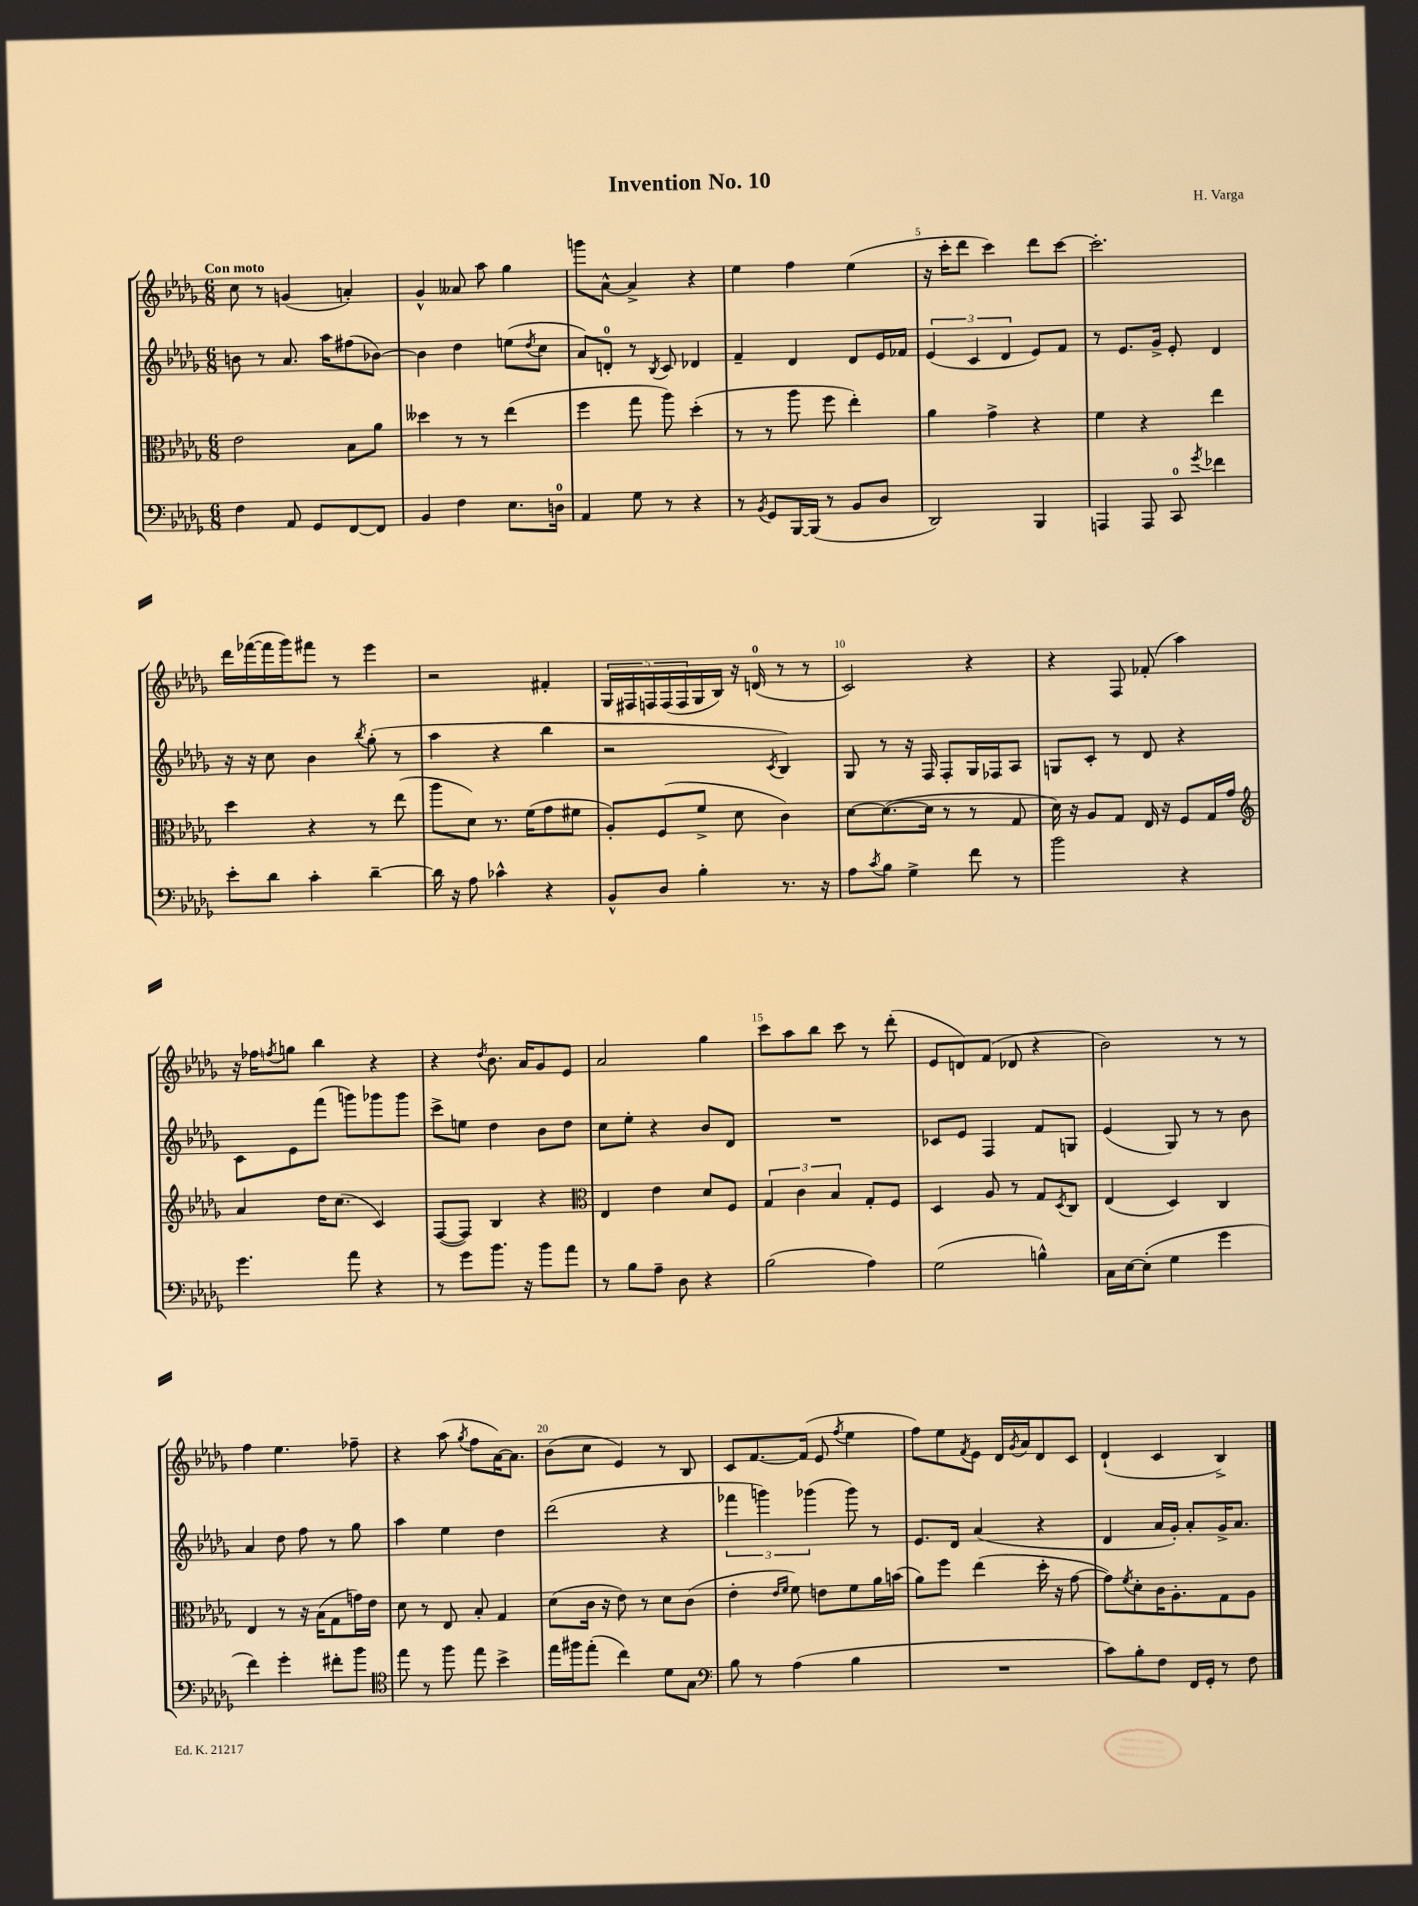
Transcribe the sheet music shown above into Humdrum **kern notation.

**kern	**kern	**kern	**kern
*staff4	*staff3	*staff2	*staff1
*clefF4	*clefC3	*clefG2	*clefG2
*k[b-e-a-d-g-]	*k[b-e-a-d-g-]	*k[b-e-a-d-g-]	*k[b-e-a-d-g-]
*M6/8	*M6/8	*M6/8	*M6/8
4F	2e-	8b	8cc
.	.	8r	8r
8AA-	.	8.a-	(4g
8GG-	.	.	.
.	.	16aa-	.
[8FF	8B-	(8ff#	4a')
8FF]	8a-	[8b-)	.
=	=	=	=
4BB-	4dd--	4b-]	4g-^^
4F	8r	4dd-	8a--
.	8r	.	8aa-
8.E-	(4ee-	(8ee	4gg-
.	.	8qdd-	.
.	.	8cc	.
16D	.	.	.
=	=	=	=
4AA-	4ff	8a-)	8ggg
.	.	8d'	[8a-^^
8G-	8gg-	8r	4a-^]
.	.	8qB-	.
8r	8aa-)	8c	.
4r	(4dd-'	4d-	4r
=	=	=	=
8r	8r	4f~	4ee-
8qBB-	.	.	.
8GG-	8r	.	.
[16BBB-	8aa-	4d-	4ff
(16BBB-]	.	.	.
8r	8ff	.	.
8BB-	4ee-')	8d-	(4ee-
8D-	.	16e-	.
.	.	16f-	.
=	=	=	=
2DD-)	4a-	(6e-	16r
.	.	.	16ccc'
.	.	.	8ddd-
.	.	6c	.
.	4g-^	.	4ccc)
.	.	6d-	.
4BBB-	4r	8e-)	8ddd-
.	.	8f	[8ccc
=	=	=	=
4AAA	4f	8r	2.ccc']
.	.	8.e-	.
8AAA	4r	.	.
.	.	16g-^	.
8CC	.	8e-'	.
8qg-	.	.	.
4f-	4ee-	4d-	.
=	=	=	=
8e-'	4dd-	16r	16ddd-
.	.	16r	([16fff-
8d-	.	8cc	16fff-]
.	.	.	16ggg-)
4c'	4r	4b-	8fff#
.	.	.	8r
.	.	8qbb-	.
[4d-~	8r	(8gg-'	4eee-
.	(8ee-	8r	.
=	=	=	=
16d-]	8aa-	4aa-	2r
16r	.	.	.
8A-	8d-)	.	.
4c-^^	8.r	4r	.
.	(16f	.	.
4r	8g-	4bb-	4f#'
.	8f#	.	.
=	=	=	=
8BB-^^	8A-')	2r	20G-
.	.	.	20F#
.	.	.	20F
8D-	(8F	.	.
.	.	.	(20F
.	.	.	20F
4B-'	8f^	.	16G-
.	.	.	16B-)
.	8d-	.	16r
.	.	.	(16d
.	.	8qc	.
8.r	4c)	4B-)	8r
.	.	.	8r
16r	.	.	.
=	=	=	=
8A-	[8d-	8G-	2c)
8qc	.	.	.
8B-	(8.d-_	8r	.
4G-^	.	16r	.
.	16d-]	16F	.
.	8r	8F'	.
8f	8r	16G-	4r
.	.	16F-	.
8r	8G-	8A-	.
=	=	=	=
2b-	16d-)	8G	4r
.	16r	.	.
.	8A-	8c'	.
.	8G-	8r	8F
.	16E-	8d-	(8f-'
.	16r	.	.
4r	8F	4r	4aa-)
.	16G-	.	.
.	16g-	.	.
=	=	=	=
*	*clefG2	*	*
4.g-	4a-	8c	16r
.	.	.	16ff-
.	.	.	8qff
.	.	8e-	8gg
.	16dd-	(8fff	4bb-
.	(8.cc	.	.
8a-	.	8ggg)	.
4r	4c)	8ggg-	4r
.	.	8ggg-	.
=	=	=	=
8r	([8F	8ccc^	4r
8g-	8F])	8ee	.
.	.	.	8qdd-
8.b-	4B-	4dd-	8.b-
16r	.	.	16a-
8b-	4r	8b-	8g-
8a-	.	8dd-	8e-
=	=	=	=
*	*clefC3	*	*
8r	4E-	8cc	2a-
8B-	.	8ee-'	.
8A-~	4e-	4r	.
8D-	.	.	.
4r	8d-	8b-	4gg-
.	8F	8d-	.
=	=	=	=
(2B-	6G-	2.r	8ccc
.	.	.	8aa-
.	6c	.	.
.	.	.	8bb-
.	6B-	.	.
.	.	.	8ccc
4A-)	8G-'	.	8r
.	8F	.	(8ddd-'
=	=	=	=
(2G-	4D-	8c-	8e-
.	.	8e-	8d)
.	8A-	4F	(8f
.	8r	.	8d-
4B^^)	8G-	8f	4r
.	8qD-	.	.
.	8C	8G	.
=	=	=	=
16C	(4E-	(4e-	2b-)
[16E-	.	.	.
(8E-']	.	.	.
4G-	4D-)	8G-)	.
.	.	8r	.
4g-	4C	8r	8r
.	.	8b-	8r
=	=	=	=
4f)	4E-	4a-	4ff
4g-'	8r	8dd-	4.ee-
.	16r	8ff	.
.	(16B-	.	.
8f#'	8G-	8r	.
8b-	16g)	8gg-	8ff-~
.	16e-	.	.
=	=	=	=
*clefC4	*	*	*
8ee-	8d-	4aa-	4r
8r	8r	.	.
8ff	8E-	4ee-	(8aa-
.	.	.	8qgg-
8ee-	8B-'	.	8ff
4b-^	4G-	4dd-	[16a-)
.	.	.	8.a-]
=	=	=	=
16ee-	(8d-	(2ddd-	(8b-
16ff#	.	.	.
(8ee-'	16c	.	8cc
.	16r	.	.
4cc)	8e-)	.	4e-)
.	8r	.	.
8d-	8d-	4r	8r
8G-	(8c	.	8B-
=	=	=	=
*clefF4	*	*	*
8B-	4e-'	6fff-	8c
8r	.	.	[8.f
.	.	6ggg)	.
.	16qqe-	.	.
.	16qqf	.	.
(4A-	8f)	.	.
.	.	.	(16f]
.	.	(6ggg-	.
.	8e	.	8e-
.	.	.	8qff
4B-	8f	8ggg-)	4ee-
.	16a-	8r	.
.	(16b	.	.
=	=	=	=
2.r	8a-)	8.e-	8ff)
.	8ff	.	8ee-
.	.	16d-	.
.	.	.	8qf
.	(4ee-	(4a-	8e-
.	.	.	16d-
.	.	.	8qg-
.	.	.	16a-
.	16dd-'	4r	8d-
.	16r	.	.
.	[8g-	.	8c
=	=	=	=
8c)	8g-])	4d-	(4d-`
.	8qf	.	.
8B-'	8d-'	.	.
8F	16c	16a-	4c
.	8.A-'	16g-')	.
16FF	.	8a-'	.
16GG-'	.	.	.
8r	8G-	16g-^	4B-^)
.	.	8.a-	.
8F	8A-	.	.
==	==	==	==
*-	*-	*-	*-
